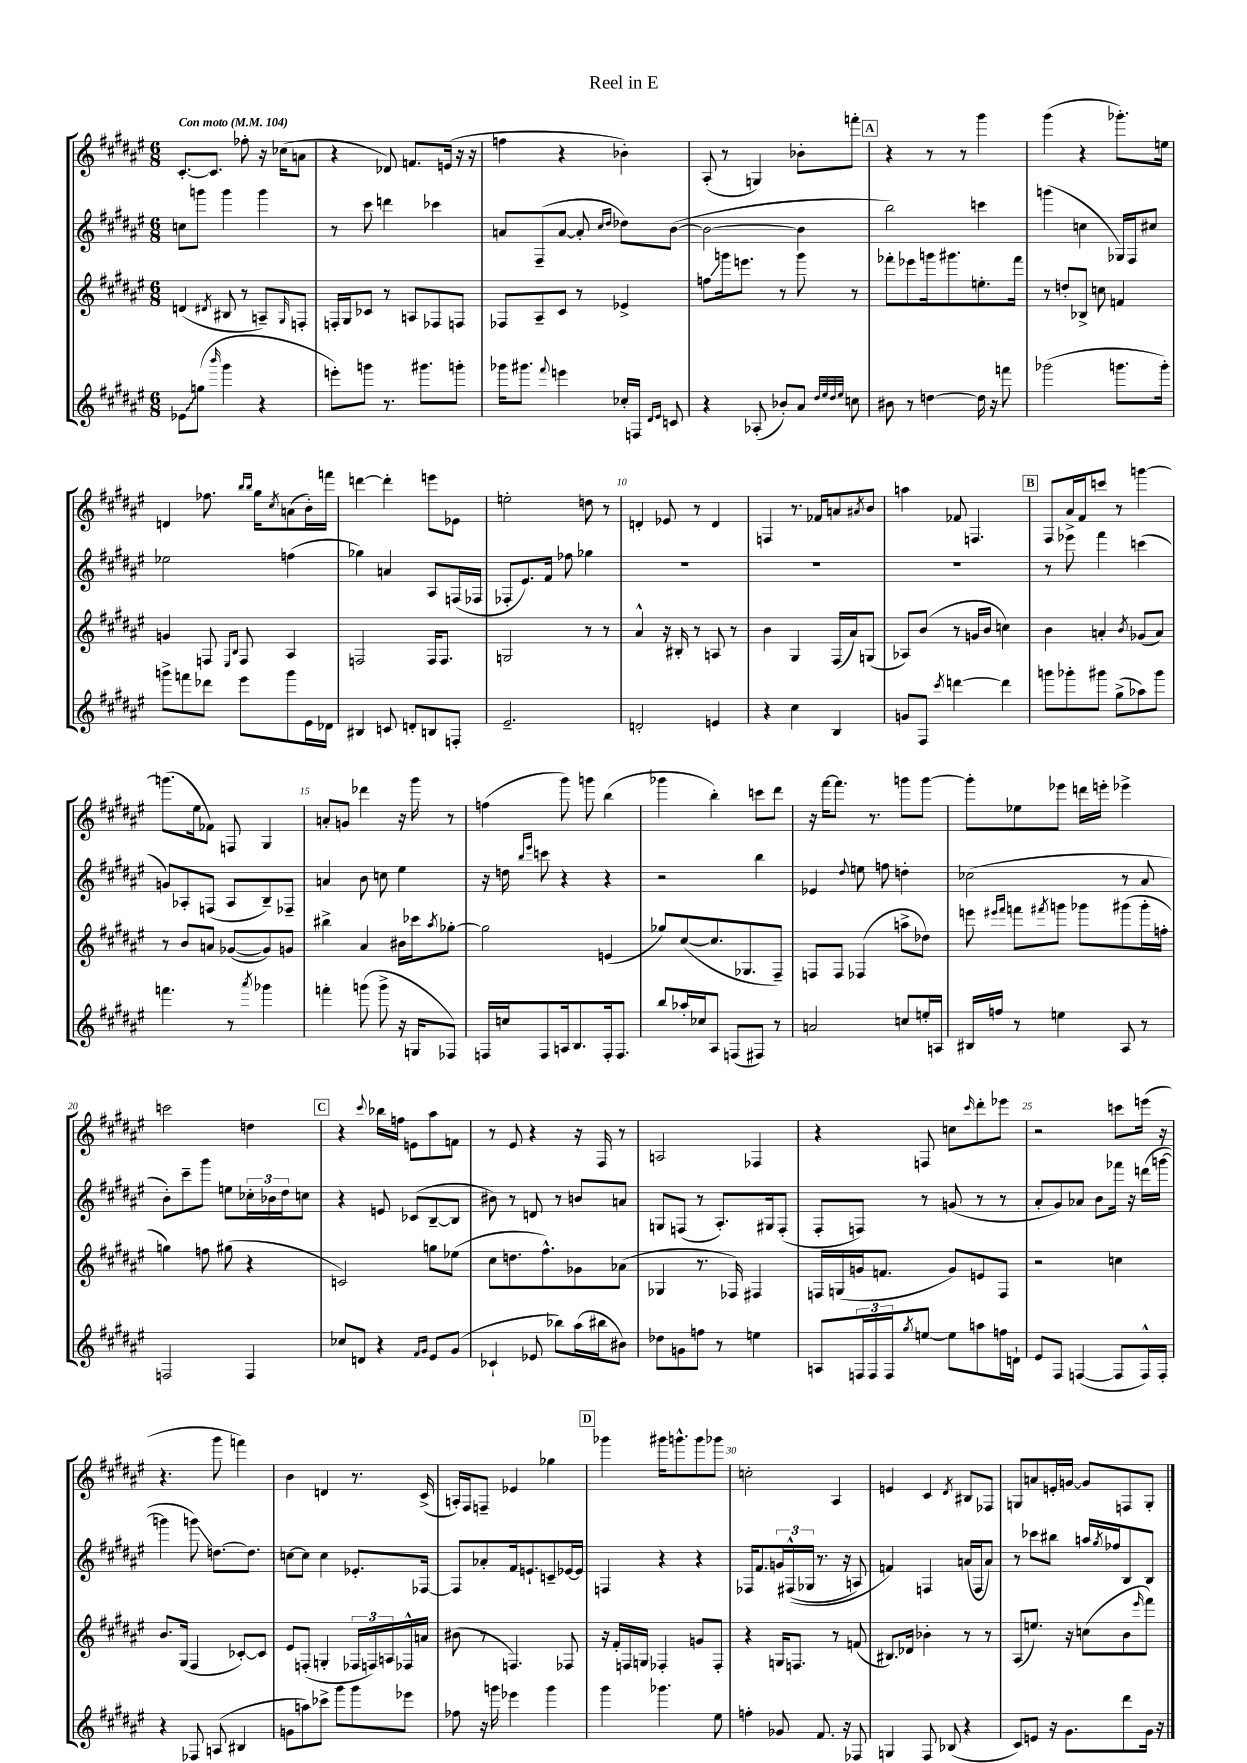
\header { title = "Reel in E" }
<<
\new StaffGroup <<
\new Staff = "s0" {
    \clef treble \key fis \major \numericTimeSignature \time 6/8 \tempo "Con moto" 4 = 104
    cis'8.~-. cis'8. fes''8-. r16 ces''16( a'8 |
    r4 des'8) f'8. e'16( r16 r16 |
    f''4 r4 bes'4-.) |
    ais8-.( r8 g4) bes'8-. f'''8-. |
    \mark \markup { \box "A" } r4 r8 r8 gis'''4 |
    gis'''4( r4 ges'''8.-.) e''16 |
    d'4 fes''8. \grace { b''16 b''16 } gis''16 \acciaccatura { cis''8 } a'8( b'16-.) f'''16 |
    d'''4~ d'''4-. e'''8 ees'8 |
    e''2-. d''8 r8 |
    d'4-. ees'8 r8 d'4 |
    f4 r8. fes'16 a'8 \acciaccatura { ais'8 } b'8 |
    a''4 fes'8 f4. |
    \mark \markup { \box "B" } fis8 ais'16-> fis'16 c'''8 r8 g'''4~ |
    g'''8.( eis''16 fes'8) f8 gis4 |
    a'8-. g'8 des'''4 r16 gis'''16 r8 |
    f''4( gis'''8) g'''8 b''4( |
    ges'''4 b''4-.) c'''8 dis'''8 |
    r16 fis'''16~ fis'''8. r8. g'''8 g'''8~ |
    g'''8-. ees''8 ees'''8 d'''16 e'''16-. ees'''4-> |
    c'''2 d''4 |
    \mark \markup { \box "C" } r4 \appoggiatura { cis'''8 } bes''16 f''16 e'8 ais''8 f'8 |
    r8 eis'8 r4 r16 fis16 r8 |
    a2 fes4 |
    r4 f8 c''8 \grace { cis'''16 } dis'''8-. ees'''8 |
    r2 c'''8 e'''16( r16 |
    r4. gis'''8 f'''4) |
    b'4 d'4 r8. cis'16->( |
    a16-.) fis16 f8-- ees'4 ges''4 |
    \mark \markup { \box "D" } ges'''4 gis'''16 g'''8.-^ g'''8 ges'''8 |
    c''2-. ais4 |
    e'4 cis'4 \acciaccatura { dis'8 } bis8 fes8 |
    g8 a'8 e'16-. g'16~ g'8 f8 g8-. \bar "|." |
}
\new Staff = "s1" {
    \clef treble \key fis \major \numericTimeSignature \time 6/8
    c''8 g'''8 g'''4 g'''4 |
    r8 cis'''8 d'''4 ces'''4 |
    a'8 fis8--( a'8~ a'8-. \grace { cis''16 dis''16 } des''8) b'8~( |
    b'2~ b'4 |
    \mark \markup { \box "A" } b''2) c'''4 |
    g'''4( c''4 ges16) fis16 cis''8 |
    ees''2 f''4( |
    ges''4) a'4 ais8 f16( fes16 |
    fes8-. eis'8.) fis'16 fes''8 ges''4 |
    R2. |
    R2. |
    R2. |
    \mark \markup { \box "B" } r8 ees'''8 fis'''4 c'''4( |
    g'8) aes8-. f8( aes8 b8--) fes8-- |
    a'4 b'8 c''8 eis''4 |
    r16 d''16 \grace { b''16 eis'''16 } c'''8 r4 r4 |
    r2 b''4 |
    ees'4 \appoggiatura { dis''8 } e''8 f''8 d''4-. |
    ces''2( r8 ais'8 |
    b'8-.) cis'''8-- gis'''8 e''8 \tuplet 3/2 { ces''16-. bes'16 dis''16 } c''8 |
    \mark \markup { \box "C" } r4 e'8 ces'8( b8~-- b8 |
    bis'8) r8 d'8 r8 b'8 a'8 |
    g8 f8( r8 ais8.-.) gis16 f8-.( |
    fis8-. f8) r8 g'8( r8 r8 |
    ais'8-. gis'8) aes'8 b'8 fes'''16 r16 d'''16( g'''16~ |
    g'''4 g'''8\glissando) d''8.~ d''8. |
    c''8~ c''8 c''4 ees'8.-. fes16~ |
    fes8 aes'8-. fis'16 e'8.-! c'8-- ees'16~ ees'16 |
    \mark \markup { \box "D" } f4 r4 r4 |
    fes16 fis'8. \tuplet 3/2 { g'16 fis16-^(\( ges16 } r8. r16 a8) |
    f'4\) f4 a'16( f16 a'8) |
    r8 ces'''8 bis''8 a''16 \acciaccatura { gis''8 } fes''16 b8 b8 \bar "|." |
}
\new Staff = "s2" {
    \clef treble \key fis \major \numericTimeSignature \time 6/8
    d'4( \acciaccatura { dis'8 } bis8 r8 a8--) \grace { gis16 } f8-. |
    f16-. gis16 ces'8 r8 a8 fes8 f8 |
    fes8 ais8-- cis'8 r8 ees'4-> |
    f''8\glissando g'''16 e'''8. r8 g'''8 r8 |
    \mark \markup { \box "A" } fes'''8-. ees'''8 g'''16 gis'''8. e''8.-. fes'''16 |
    r8 d''8-. bes8-> c''8 f'4 |
    g'4 f8 \grace { eis16 b16 } f8 ais4 |
    f2 f16 f8. |
    g2 r8 r8 |
    ais'4-^ r16 bis16-. r8 a8 r8 |
    b'4 gis4 fis16( ais'16) g8( |
    aes8) b'8( r8 g'16 b'16 c''4) |
    \mark \markup { \box "B" } b'4 a'4-. \acciaccatura { b'8 } ges'8( a'8) |
    r8 b'8 a'8 ges'8~( ges'8) g'8 |
    bis''4-> ais'4 bis'16 ces'''16 \acciaccatura { ais''8 } ges''8~-. |
    ges''2 e'4( |
    ges''8) cis''8~( cis''8. ges8. fis8--) |
    f8 f8 fes4( a''8-> des''8) |
    e'''8 \grace { eis'''16 fis'''16 } f'''8 \acciaccatura { fis'''8 } g'''8 ges'''8 gis'''8( gis'''16-. f''16-. |
    g''4) f''8 gis''8( r4 |
    \mark \markup { \box "C" } c'2) g''8 ees''8( |
    cis''8 d''8. fis''8.-^) ges'8 aes'8( |
    ges4 r8. fes16) fis4 |
    f16 g16( g'16 f'8. g'8) e'8 f8 |
    r2 c''4 |
    b'8. gis16( fis4 ces'8~-.) ces'8 |
    eis'8 f8-.( g4-. \tuplet 3/2 { fes16 f16) a16 } fes16-^ a'16 |
    bis'8( r8 f4.) fes8 |
    \mark \markup { \box "D" } r16 fis'16-. f16 g16 fes4-. g'8 fes8-. |
    r4 g16 f8. r8 f'8( |
    bis8.) des'16 bes'4-. r8 r8 |
    ais8( e''8.) r16 c''8( b'8 \grace { eis'''16 } fis'''8) \bar "|." |
}
\new Staff = "s3" {
    \clef treble \key fis \major \numericTimeSignature \time 6/8
    \once \override Glissando.style = #'zigzag ees'8\glissando g''8( \grace { b'''16 } gis'''4 r4 |
    e'''8-.) g'''8 r8. gis'''8. g'''8-. |
    ges'''16 gis'''8. \appoggiatura { fis'''8 } e'''4 ces''16-. f16 \grace { dis'16 eis'16 } c'8 |
    r4 aes8-.( bes'8-.) ais'8 \grace { dis''32 eis''32 dis''32 eis''32 } c''8 |
    \mark \markup { \box "A" } bis'8 r8 d''4~ d''16 r16 f'''8 |
    ges'''2( g'''8. g'''16-.) |
    g'''8-> f'''8 des'''8 eis'''8 g'''8 eis'16 des'16 |
    bis4 c'8 d'8-. b8 f8-. |
    eis'2.-- |
    d'2-. e'4 |
    r4 cis''4 b4 |
    g'8 fis8 \acciaccatura { cis'''8 } d'''4~ d'''4 |
    \mark \markup { \box "B" } g'''8 ges'''8-. gis'''8 gis''8->( aes''8) gis'''8 |
    f'''4. r8 \acciaccatura { ais'''8 } ges'''4 |
    f'''4-. g'''8( g'''8-> r16 g16 fes8) |
    f16 c''16 f8 a16 b8. f16-. f8. |
    b''8 aes''16-. ces''16 ais8 f8( fis8) r8 |
    a'2 c''8 e''16-. a16 |
    bis16 f''16 r8 e''4 ais8 r8 |
    f2 f4 |
    \mark \markup { \box "C" } ces''8 d'8 r4 \grace { fis'16 gis'16 } eis'8 gis'8( |
    ces'4-! ees'8 bes''8) ais''16( bis''16 bis'8) |
    des''8 g'8 f''8 r8 e''4 |
    a8 \tuplet 3/2 { f16 f16 f16 } \acciaccatura { gis''8 } e''8~ e''8 a''8 f''16 d'16-! |
    eis'8 fis8 f4~( f8 f16-^) f16-. |
    r4 fes8 a8( bis4 |
    g'8 a''8) ces'''8-> gis'''8 gis'''8 ees'''8 |
    fes''8 r16 g'''16 ees'''4 g'''4 |
    \mark \markup { \box "D" } gis'''4 ges'''4. eis''8 |
    f''4-. ges'8 fis'8. r16 fes8-> |
    g4 fis8 bes8( r4 |
    cis'8) e'8 r16 gis'8. dis'''8 gis'16 r16 \bar "|." |
}
>>
>>
\layout { \context { \Score \override BarNumber.break-visibility = ##(#f #t #t) barNumberVisibility = #(every-nth-bar-number-visible 5) } }
